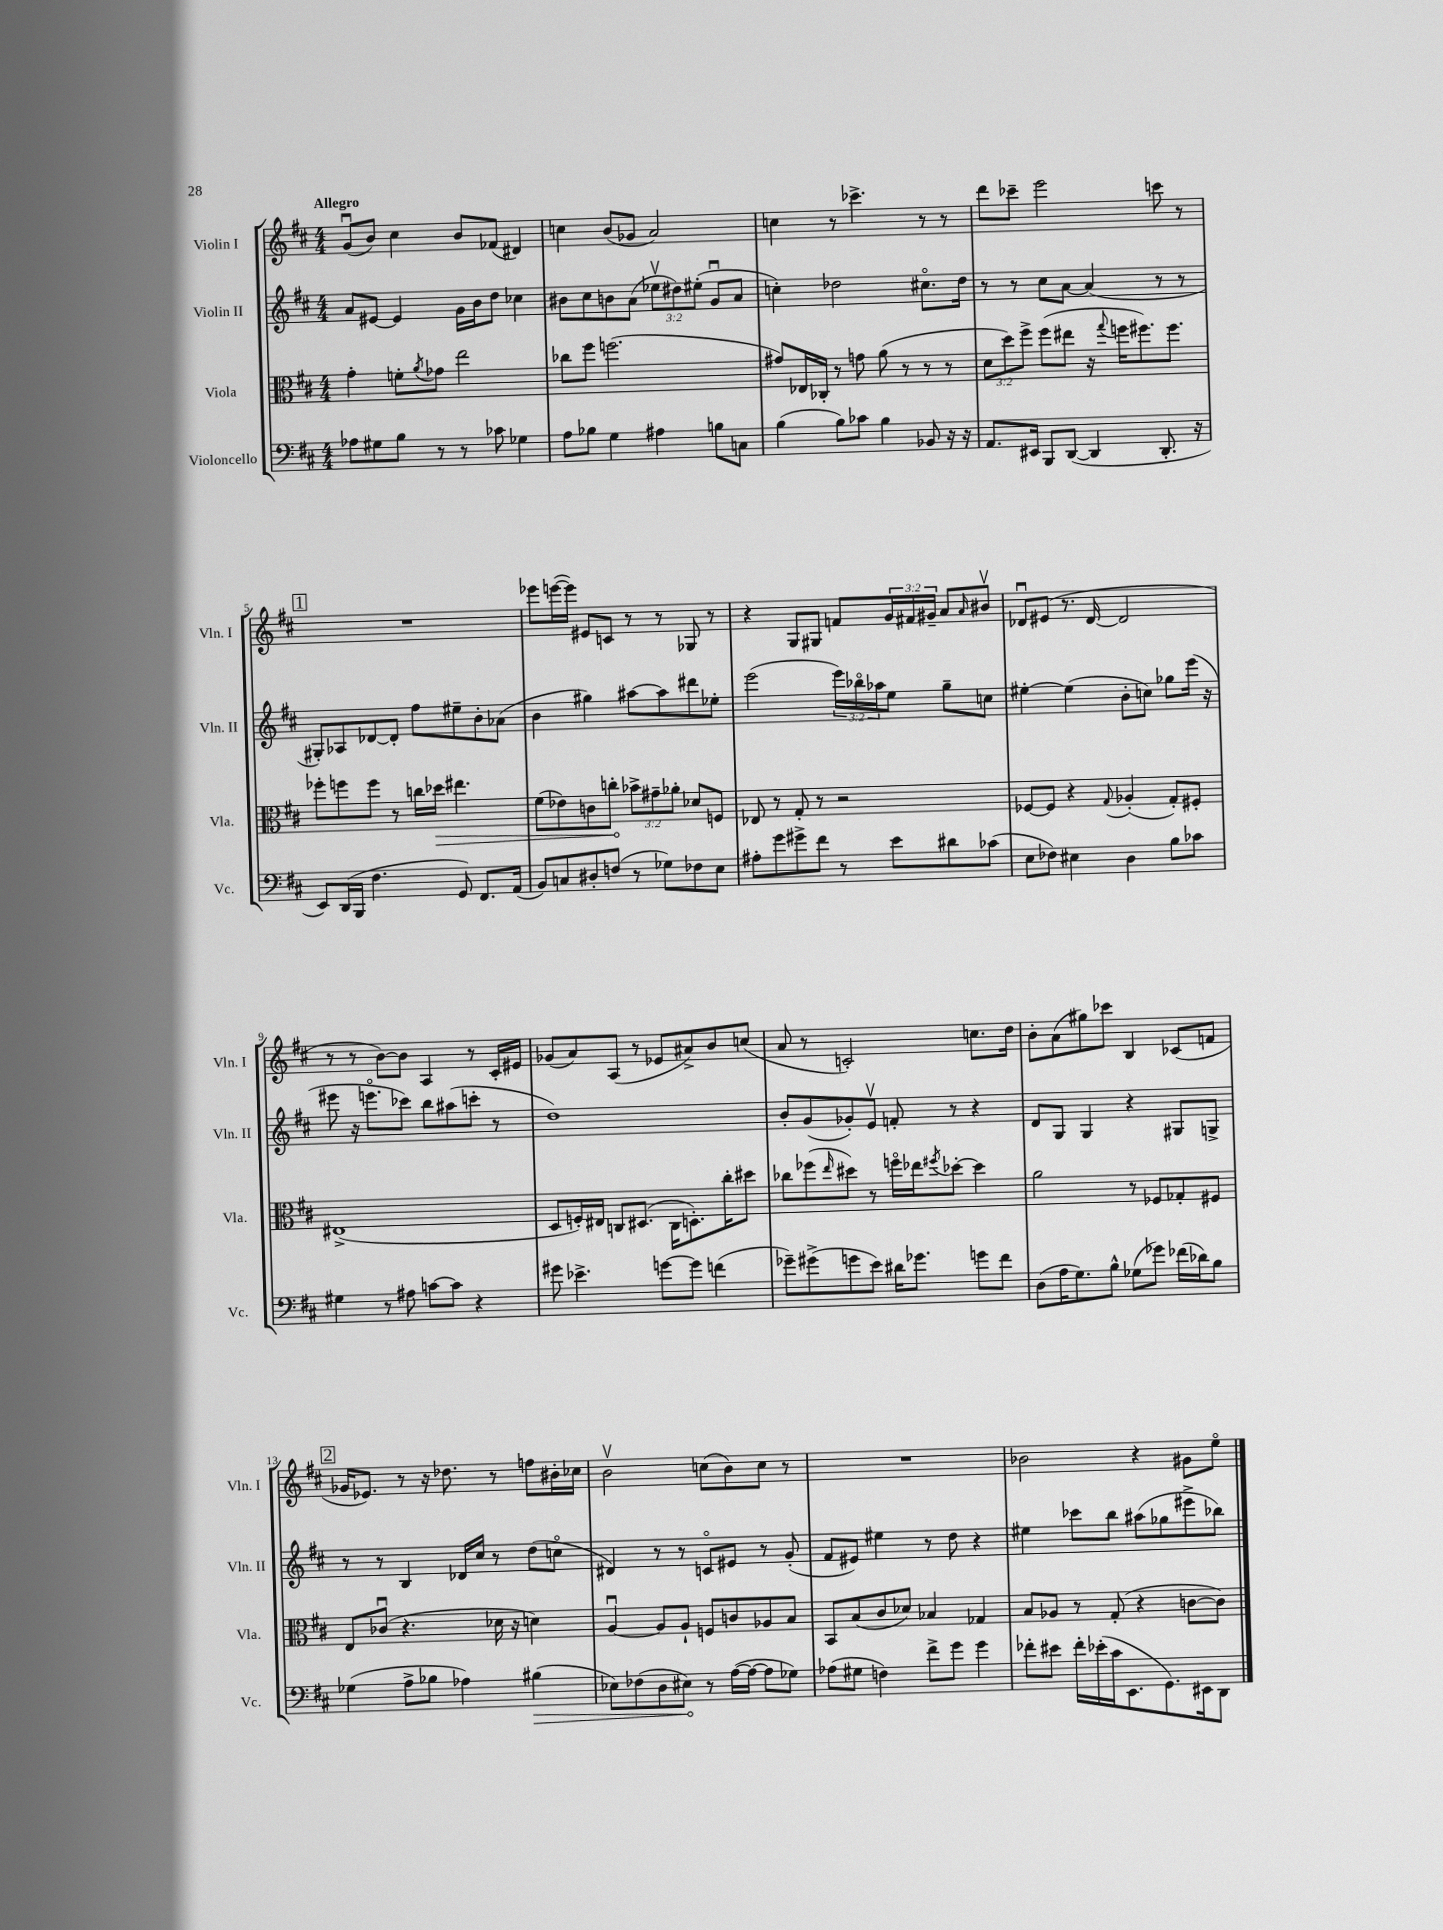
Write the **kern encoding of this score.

**kern	**dynam	**kern	**dynam	**kern	**kern
*part4	*part4	*part3	*part3	*part2	*part1
*staff4	*staff4	*staff3	*staff3	*staff2	*staff1
*I"Violoncello	*	*I"Viola	*	*I"Violin II	*I"Violin I
*I'Vc.	*	*I'Vla.	*	*I'Vln. II	*I'Vln. I
*clefF4	*	*clefC3	*	*clefG2	*clefG2
*k[f#c#]	*	*k[f#c#]	*	*k[f#c#]	*k[f#c#]
*M4/4	*	*M4/4	*	*M4/4	*M4/4
=1	=1	=1	=1	=1	=1
!	!	!	!	!	!LO:TX:a:B:t=Allegro
8A-X\L	.	4g'\	.	8a/L	(8gu/L
8G#X\	.	.	.	[8e#X/J	8b/J)
8B\J	.	8fn'\L	.	4e#/]	4cc#\
.	.	8qa/	.	.	.
8r	.	8g-X\J	.	.	.
8r	.	2ee\	.	16g\LL	8b/L
.	.	.	.	16b\J	.
8c-X\	.	.	.	8dd\J	(8f-X/J
4G-X\	.	.	.	4cc-X\	4d#X/)
=2	=2	=2	=2	=2	=2
8A\L	.	8cc-X\L	.	8b#X\L	4ccn\
8B-X\J	.	8ff#\J	.	8cc#\	.
4G\	.	(2.ffn\	.	8bn\	(8b/L
.	.	.	.	(8a\J	8g-X/J
4A#X\	.	.	.	12ee-Xv\L	2a/)
.	.	.	.	12dd#X\)	.
.	.	.	.	(12ee#X'\J	.
8Bn\L	.	.	.	8gu/L	.
8Cn\J	.	.	.	8a/J	.
=3	=3	=3	=3	=3	=3
(4B\	.	8g#X/L)	.	4ccn'\)	4ccn\
.	.	16E-X/L	.	.	.
.	.	16C-X'/JJ	.	.	.
8B\L)	.	8r	.	2dd-X\	8r
8c-X\J	.	8gn\	.	.	4.ccc-X^\
4B\	.	(8a\	.	.	.
.	.	8r	.	.	.
8BB-X/	.	8r	.	8.cc#X\L	8r
16r	.	8r	.	.	8r
16r	.	.	.	16dd-\Jk	.
=4	=4	=4	=4	=4	=4
8.AA/L	.	12d\L	.	8r	8ddd\L
.	.	12dd\)	.	.	.
.	.	.	.	8r	8ccc-X~\J
.	.	12ff#^\J	.	.	.
16EE#X/Jk	.	.	.	.	.
8BBB/L	.	(8ff#\L	.	8cc#\L	2eee\
([8DD/J	.	8ee#X\J	.	[8a\J	.
4DD/]	.	16r	.	(4a/]	.
.	.	8qqgg/	.	.	.
.	.	16ffn\KL	.	.	.
.	.	8.ff#X\)	.	.	.
8.DD'/	.	.	.	8r	8cccn\
.	.	8.ff#\J	.	.	.
.	.	.	.	8r	8r
16r	.	.	.	.	.
!!LO:LB:g=z
!!LO:REH:place=s1:t=1
=5	=5	=5	=5	=5	=5
8EE/L)	.	8ff-X'\L	.	8G#X'/L)	1r
(16DD/L	.	8ffn\	.	8A-X/	.
16BBB/JJ	.	.	.	.	.
4.F#\	.	8ff\J	.	[8d-X/	.
.	.	8r	.	8d-'/J]	.
.	.	16ccn\LL	.	8ff#\L	.
!	!	!	!LO:HP:b	!	!
.	.	16dd-X\JJ	>	.	.
8GG/)	.	4.ee#X\	.	8ee#X~\	.
8.FF#/L	.	.	.	8b'\	.
.	.	.	.	(8a-X\J	.
(16AA/Jk	.	.	.	.	.
=6	=6	=6	=6	=6	=6
8BB/L)	.	(8f#\L	.	4b\	8eee-X\L
8Cn/	.	8e-X\)	.	.	([16eeen\L
.	.	.	.	.	16eee\JJ])
8D#X'/	.	8cn\	.	4gg#X\)	8e#X/L
(8Fn/J	.	8ccn'\J	.	.	8cn/J
8r	.	12b-X^\L	]	[8aa#X\L	8r
.	.	12g#X~\	.	.	.
8G-X\L)	.	.	.	8aa#\]	8r
.	.	12a-X'\J	.	.	.
8F-X\	.	8d-X/L	.	8ddd#X\	8G-X/
8E\J	.	8Fn/J	.	8ee-X'\J	8r
=7	=7	=7	=7	=7	=7
8A#X'\L	.	8E-X/	.	(2eee\	4r
8g\	.	8r	.	.	.
8g#X^\	.	8G'/	.	.	8G/L
8f#\J	.	8r	.	.	8G#X/J
8r	.	2r	.	24eee\LL)	8fn/L
.	.	.	.	24bb-X\	.
.	.	.	.	24aa-X\J	.
8e\L	.	.	.	8ee\J	24g/L
.	.	.	.	.	24f#X/
.	.	.	.	.	24g#X~/JJ
8d#X\	.	.	.	8gg~\L	8a/L
.	.	.	.	.	16qqa/
(8c-X\J	.	.	.	8ccn\J	8b#Xv/J
=8	=8	=8	=8	=8	=8
8E\L	.	[8F-X/L	.	[4ee#X'\	8d-Xu/L
8F-X\J)	.	8F-/J]	.	.	(8e#X/J
4E#X\	.	4r	.	(4ee#\]	8.r
.	.	.	.	.	[16d-/
.	.	8qqG/	.	.	.
4D\	.	(4A-X'/	.	8b'\L	2d-/]
.	.	.	.	8ccn\J)	.
8B\L	.	8G'/L)	.	8gg-X\L	.
8c-X\J	.	8F#X'/J	.	(16eee\Jk	.
.	.	.	.	16r	.
!!LO:LB:g=z
=9	=9	=9	=9	=9	=9
4G#X\	.	(1E#X^	.	8eee#X\	8r
.	.	.	.	16r	8r
.	.	.	.	8.eeen\L	.
8r	.	.	.	.	[8b\L)
8A#X\	.	.	.	8ccc-X\J)	8b\J]
[8cn\L	.	.	.	8bb\L	4A/
8c\J]	.	.	.	(8aa#X\	.
4r	.	.	.	8cccn'\J	8r
.	.	.	.	8r	16c#'/LL
.	.	.	.	.	16e#X/JJ
=10	=10	=10	=10	=10	=10
8g#X\	.	8D/L	.	1dd)	(8g-X/L
4.e-X^\	.	16Fn'/L)	.	.	8a/)
.	.	16E#X/JJ	.	.	.
.	.	8Cn/L	.	.	(8A/J
.	.	(8.D#X/J	.	.	8r
[8gn\L	.	.	.	.	8e-X/L
.	.	16C\KL	.	.	.
8g\J]	.	8.Dn'\)	.	.	8a#X^/)
(4fn\	.	.	.	.	8b/
.	.	16cc#'\K	.	.	.
.	.	8dd#X\J	.	.	(8ccn/J
=11	=11	=11	=11	=11	=11
8g-X~\L)	.	8cc-X\L	.	8b'/L	8a/
(8g#X^\	.	(8ff-X\	.	(8g/	8r
.	.	16qqee/	.	.	.
8gn\	.	8dd#X\J)	.	8g-X'/)	2cn'/)
8e\J)	.	8r	.	8ev/J	.
16d#X\KL	.	16ffn\LL	.	8fn'/	.
8.g-X\J	.	16ee-X\J	.	.	.
.	.	8qff#X/	.	.	.
.	.	[8dd-X'\J	.	8r	.
8gn\L	.	4dd-\]	.	4r	8.ccn\L
8f#\J	.	.	.	.	.
.	.	.	.	.	16dd\Jk
=12	=12	=12	=12	=12	=12
(8D\L	.	2a\	.	8d/L	8b'\L
16A\K	.	.	.	8G/J	(8a\
8.G\)	.	.	.	.	.
.	.	.	.	4G/	8gg#X\)
8B^^\J	.	.	.	.	8ccc-X\J
(8G-X\L	.	8r	.	4r	4B/
8g-X\J)	.	8F-X/L	.	.	.
(16f-X\LL	.	8G-X'/	.	8G#X/L	(8c-X/L
16d-X\J)	.	.	.	.	.
8B\J	.	8F#X/J	.	8Gn^/J	8fn/J
!!LO:LB:g=z
!!LO:REH:place=s1:t=2
=13	=13	=13	=13	=13	=13
(4G-X\	.	8E/L	.	8r	16g-X/KL
.	.	.	.	.	8.e-X/J)
.	.	(8c-Xu/J	.	8r	.
8A^\L	.	4.r	.	4B/	8r
8B-X\J	.	.	.	.	16r
.	.	.	.	.	8.dd-X\
4A-X\)	.	.	.	16d-X/LL	.
.	.	.	.	16cc#/JJ	.
.	.	16d-X\	.	8r	8r
.	.	16r	.	.	.
!	!LO:HP:b	!	!	!	!
(4B#X\	>	4dn\)	.	(8dd\L	8ffn\L
.	.	.	.	8ccn\J	16b#X'\L
.	.	.	.	.	16cc-X\JJ
=14	=14	=14	=14	=14	=14
8E-X\L)	.	[4Au/	.	4d#X/)	2bv\
(8F-X\	.	.	.	.	.
8D\	.	8A/L]	.	8r	.
8E#X\J)	.	8A`/J	.	8r	.
8r	]	8Fn/L	.	8cn/L	(8ccn\L
([16A\LL	.	8cn/	.	8e#X/J	8b\)
16A\JJ_	.	.	.	.	.
8A\L]	.	8A-X/	.	8r	8cc\J
8G-X\J)	.	8B/J	.	(8g'/	8r
=15	=15	=15	=15	=15	=15
(8A-X\L	.	8BB/L	.	8f#/L	1r
8G#X\J	.	(8B/	.	8e#X/J)	.
4Fn\)	.	8c#/	.	4ee#X\	.
.	.	8d-X/J)	.	.	.
8f#^\L	.	4B-X/	.	8r	.
8g\J	.	.	.	8dd\	.
4g\	.	4G-X/	.	4r	.
=16	=16	=16	=16	=16	=16
8f-X'\L	.	8B/L	.	4ee#X\	2b-X\
8e#X\J	.	8A-X/J	.	.	.
16f-'\LL	.	8r	.	8ccc-X\L	.
(16e-X'\	.	.	.	.	.
16c#\J	.	(8G'/	.	8bb\J	.
8.EE\	.	.	.	.	.
.	.	4r	.	(8aa#X\L	4r
8.GG\)	.	.	.	8gg-X\	.
.	.	[8cn\L	.	8eee#X^\	8g#X\L
16EE#X\k	.	.	.	.	.
8DD\J	.	8c\J])	.	8bb-X\J)	8ee\J
==	==	==	==	==	==
*-	*-	*-	*-	*-	*-
